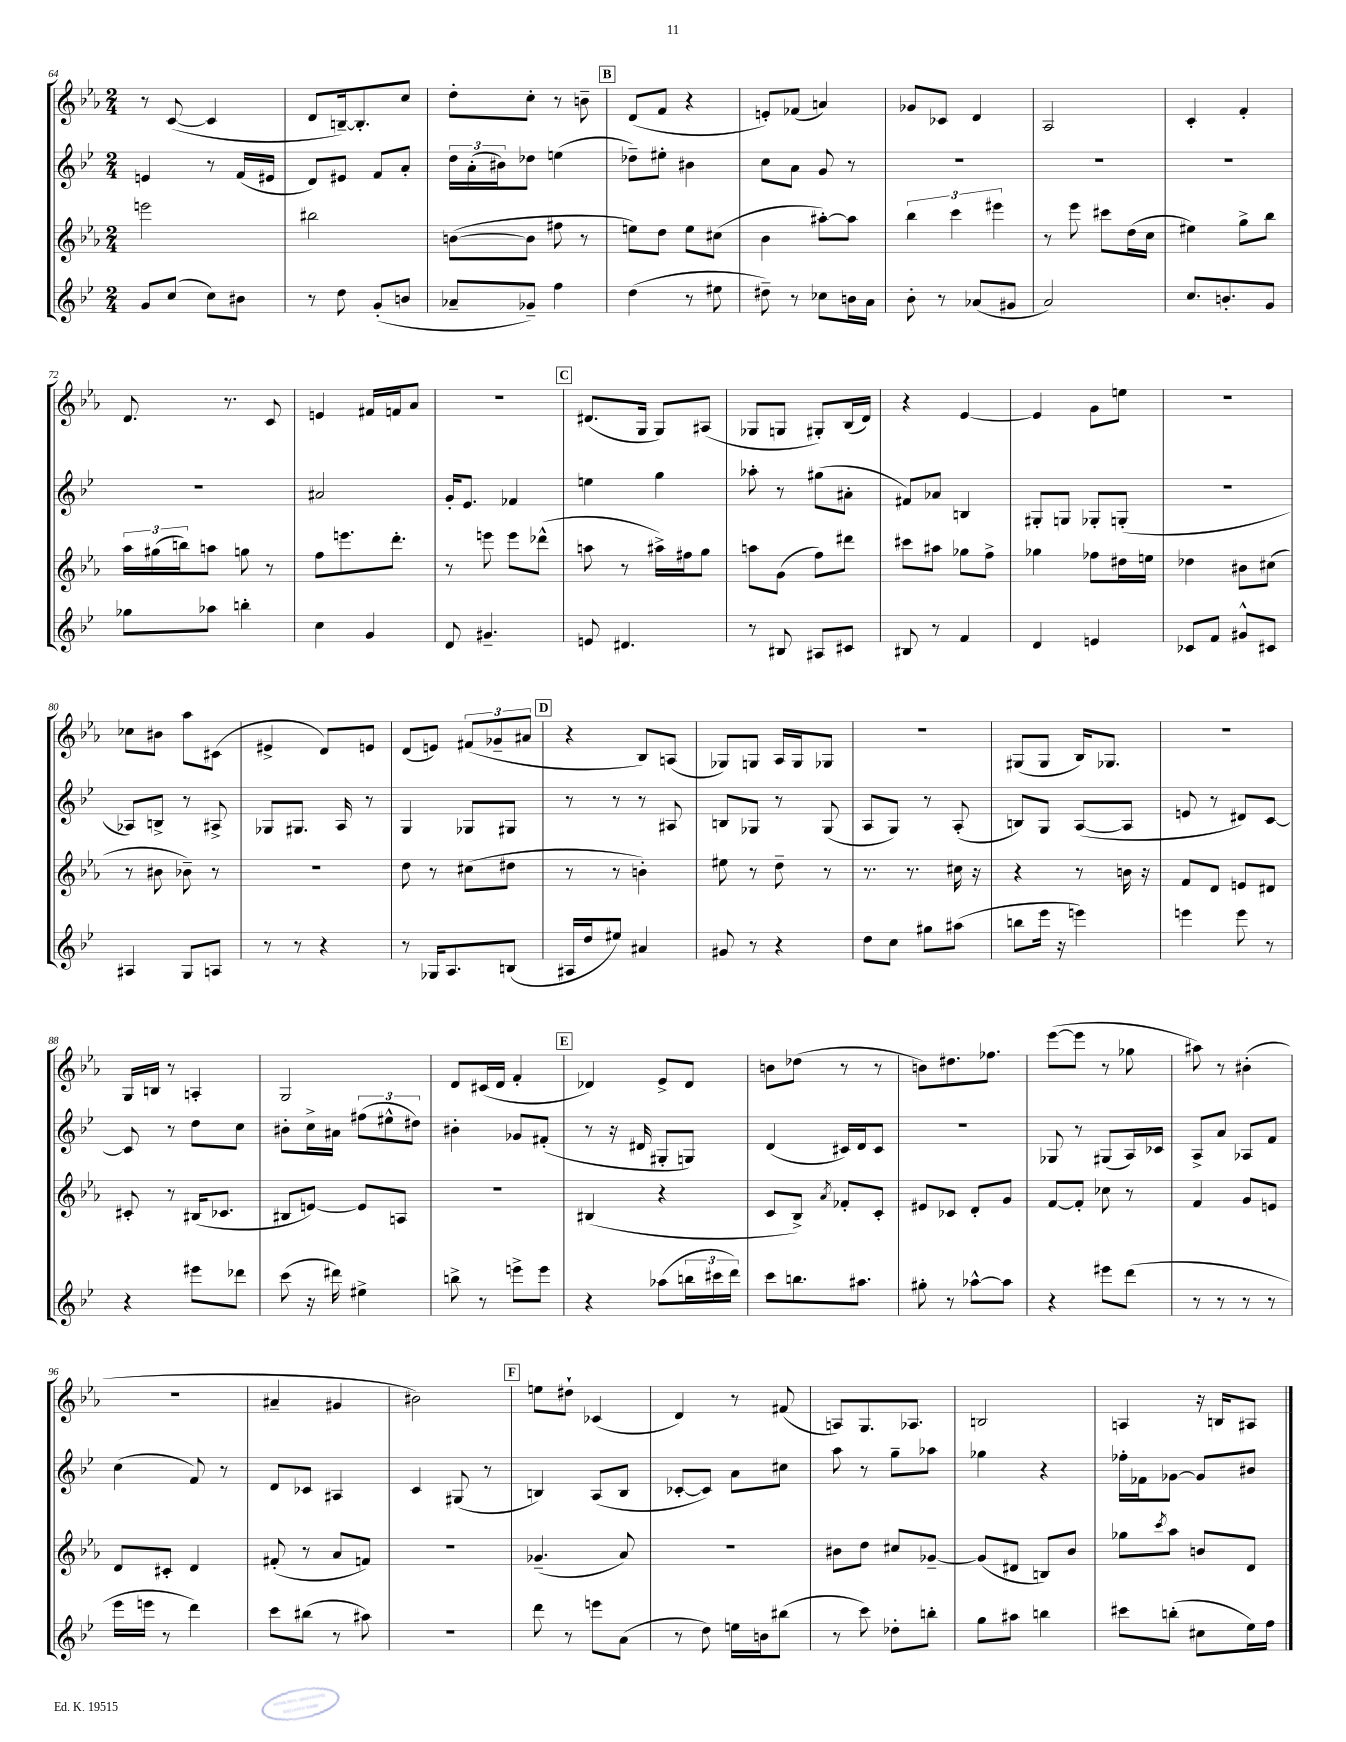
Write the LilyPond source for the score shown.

<<
\new StaffGroup <<
\new Staff = "s0" {
    \clef treble \key ees \major \numericTimeSignature \time 2/4
    r8 c'8~( c'4 |
    d'8 b16~--) b8.-. c''8 |
    d''8-. c''8-. r8 b'8-- |
    \mark \markup { \box "B" } d'8( f'8 r4 |
    e'8-.) fes'8( a'4) |
    ges'8 ces'8 d'4 |
    aes2 |
    c'4-. f'4-. |
    d'8. r8. c'8 |
    e'4 fis'16 f'16 aes'8 |
    R2 |
    \mark \markup { \box "C" } dis'8.( g16 g8) ais8( |
    ges8 g8 gis8-.) bes16( d'16) |
    r4 ees'4~ |
    ees'4 g'8 e''8 |
    r2 |
    ces''8 bis'8 aes''8 cis'8( |
    eis'4-> d'8) e'8 |
    d'8( e'8) \tuplet 3/2 { fis'8( ges'8-- ais'8 } |
    \mark \markup { \box "D" } r4 bes8) a8( |
    ges8) g8 aes16 g16 ges8 |
    R2 |
    gis8( gis8 bes16) ges8. |
    r2 |
    g16 b16 r8 a4-. |
    g2 |
    d'8 cis'16( d'16 f'4-. |
    \mark \markup { \box "E" } des'4) ees'8-> des'8 |
    b'8 des''8( r8 r8 |
    b'8) dis''8. fes''8. |
    ees'''8~( ees'''8 r8 ges''8 |
    ais''8) r8 bis'4-.( |
    R2 |
    ais'4-- gis'4 |
    bis'2) |
    \mark \markup { \box "F" } e''8 dis''8-! ces'4( |
    d'4) r8 fis'8( |
    a8) g8. aes8. |
    b2 |
    a4 r16 b16 ais8 \bar "|." |
}
\new Staff = "s1" {
    \clef treble \key bes \major \numericTimeSignature \time 2/4
    e'4 r8 f'16( eis'16 |
    d'8) eis'8 f'8 a'8-. |
    \tuplet 3/2 { d''16 a'16-.( bis'16) } des''8 e''4( |
    \mark \markup { \box "B" } des''8--) eis''8-. bis'4 |
    c''8 a'8 g'8 r8 |
    R2 |
    R2 |
    R2 |
    R2 |
    ais'2 |
    g'16-. ees'8. fes'4 |
    \mark \markup { \box "C" } e''4 g''4 |
    aes''8-. r8 gis''8( ais'8-. |
    fis'8) aes'8 b4 |
    gis8-. g8 ges8-. g8-.( |
    R2 |
    aes8) b8-> r8 ais8-> |
    ges8 gis8. a16 r8 |
    g4 ges8 gis8 |
    \mark \markup { \box "D" } r8 r8 r8 ais8 |
    b8 ges8 r8 ges8( |
    a8 g8) r8 a8-.( |
    b8) g8 a8~( a8 |
    e'8 r8 dis'8) c'8~ |
    c'8 r8 d''8 c''8 |
    bis'8-. c''16-> ais'16 \tuplet 3/2 { fis''8( eis''8-^ dis''8) } |
    bis'4-. ges'8 fis'8-.( |
    \mark \markup { \box "E" } r8 r16 dis'16 gis8-. g8) |
    d'4( cis'16) d'16 cis'8 |
    r2 |
    ges8 r8 gis8( a16) ces'16 |
    a8-> a'8 aes8 f'8 |
    c''4( f'8) r8 |
    d'8 ces'8 ais4 |
    c'4 gis8( r8 |
    \mark \markup { \box "F" } b4) a8( b8 |
    ces'8~-. ces'8) a'8 cis''8 |
    a''8 r8 g''8-- aes''8 |
    ges''4 r4 |
    fes''16-. fes'16 ges'8~ ges'8 bis'8 \bar "|." |
}
\new Staff = "s2" {
    \clef treble \key ees \major \numericTimeSignature \time 2/4
    e'''2 |
    bis''2 |
    b'8~( b'8 fis''8 r8 |
    \mark \markup { \box "B" } e''8) d''8 e''8 cis''8( |
    bes'4 ais''8~-.) ais''8 |
    \tuplet 3/2 { bes''4 c'''4 eis'''4 } |
    r8 ees'''8 cis'''8 d''16( c''16 |
    eis''4) g''8-> bes''8 |
    \tuplet 3/2 { aes''16 gis''16( b''16) } a''8 g''8 r8 |
    f''8 e'''8. d'''8.-. |
    r8 e'''8 e'''8 des'''8-^( |
    \mark \markup { \box "C" } a''8 r8 ais''16->) fis''16 g''8 |
    a''8 g'8( f''8) dis'''8 |
    cis'''8 ais''8 ges''8 f''8-> |
    ges''4 fes''8 dis''16 e''16 |
    des''4 bis'8 cis''8( |
    r8 bis'8 bes'8--) r8 |
    R2 |
    d''8 r8 cis''8( dis''8 |
    \mark \markup { \box "D" } r8 r8 b'4-.) |
    eis''8 r8 d''8-- r8 |
    r8. r8. cis''16 r16 |
    r4 r8 b'16 r16 |
    f'8 d'8 e'8 dis'8 |
    cis'8-. r8 bis16( ces'8. |
    bis8 e'8~) e'8 a8 |
    r2 |
    \mark \markup { \box "E" } bis4( r4 |
    c'8 bes8->) \acciaccatura { aes'8 } fes'8-. c'8-. |
    eis'8 ces'8 d'8-. g'8 |
    f'8~ f'8-. ces''8 r8 |
    f'4 g'8 e'8 |
    d'8 cis'8-. d'4 |
    fis'8-.( r8 aes'8 f'8) |
    R2 |
    \mark \markup { \box "F" } ges'4.--( aes'8) |
    R2 |
    bis'8 d''8 cis''8 ges'8~-- |
    ges'8( dis'8 b8) bes'8 |
    ges''8 \acciaccatura { c'''8 } aes''8 b'8 d'8 \bar "|." |
}
\new Staff = "s3" {
    \clef treble \key bes \major \numericTimeSignature \time 2/4
    g'8 c''8( c''8) bis'8 |
    r8 d''8 g'8-.( b'8 |
    aes'8-- ges'8--) f''4 |
    \mark \markup { \box "B" } d''4( r8 eis''8 |
    dis''8--) r8 ces''8 b'16 a'16 |
    bes'8-. r8 aes'8( gis'8 |
    a'2) |
    c''8. b'8.-. g'8 |
    ges''8 aes''8 b''4-. |
    c''4 g'4 |
    d'8 gis'4.-- |
    \mark \markup { \box "C" } e'8 dis'4. |
    r8 bis8 ais8 cis'8 |
    bis8 r8 f'4 |
    d'4 e'4 |
    ces'8 f'8 gis'8-^ cis'8 |
    ais4 g8 a8 |
    r8 r8 r4 |
    r8 ges16 a8. b8( |
    \mark \markup { \box "D" } ais16 d''16 eis''8) ais'4 |
    gis'8 r8 r4 |
    d''8 c''8 gis''8 ais''8( |
    b''8 ees'''16 r16 e'''4) |
    e'''4 e'''8 r8 |
    r4 eis'''8 des'''8 |
    c'''8( r16 dis'''16) eis''4-> |
    b''8-> r8 e'''8-> e'''8 |
    \mark \markup { \box "E" } r4 aes''8( \tuplet 3/2 { b''16 cis'''16 d'''16) } |
    c'''8 b''8. ais''8. |
    gis''8-. r8 aes''8~-^ aes''8 |
    r4 eis'''8 d'''8( |
    r8 r8 r8 r8 |
    ees'''16 e'''16 r8 d'''4) |
    c'''8 bis''8( r8 ais''8) |
    r2 |
    \mark \markup { \box "F" } d'''8 r8 e'''8 a'8( |
    r8 d''8) e''16 b'16 bis''8( |
    r8 c'''8) des''8-. b''8-. |
    g''8 ais''8 b''4 |
    cis'''8 b''8-.( cis''8 ees''16) f''16 \bar "|." |
}
>>
>>
\layout { \context { \Score currentBarNumber = #64 } }
